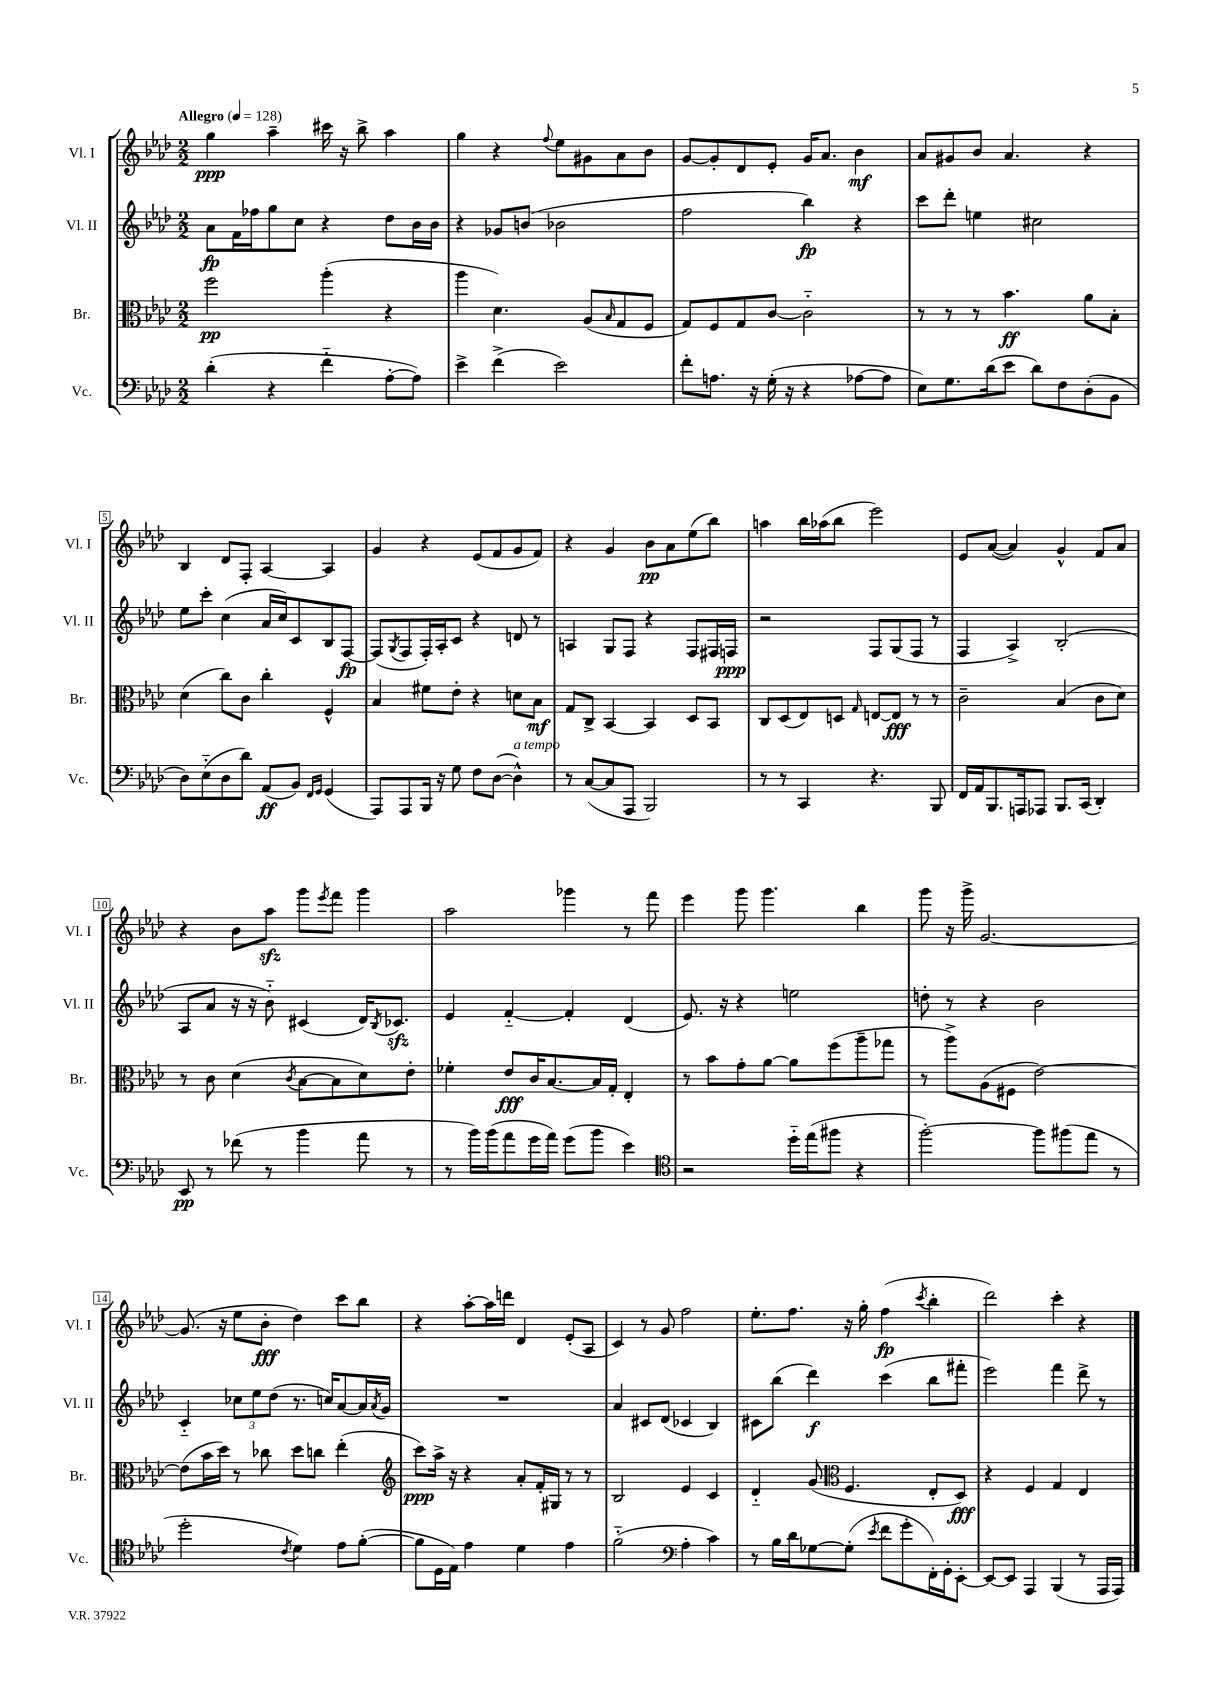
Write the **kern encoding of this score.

**kern	**kern	**kern	**kern
*staff4	*staff3	*staff2	*staff1
*clefF4	*clefC3	*clefG2	*clefG2
*k[b-e-a-d-]	*k[b-e-a-d-]	*k[b-e-a-d-]	*k[b-e-a-d-]
*M2/2	*M2/2	*M2/2	*M2/2
*MM128	*MM128	*MM128	*MM128
(4d-'\	2ff\	8a-\L	4gg\
.	.	16f\L	.
.	.	16ff-\J	.
4r	.	8gg\	4aa-~\
.	.	8cc\J	.
4f'~\	(4aa-'\	4r	16ccc#\
.	.	.	16r
.	.	.	8bb-^\
[8A-'\L	4r	8dd-\L	4aa-\
8A-\]J)	.	16b-\L	.
.	.	16b-\JJ	.
=	=	=	=
4e-^\	4aa-\	4r	4gg\
(4f^\	4.d-\)	8g-/L	4r
.	.	(8b/J	.
.	.	.	8qqff/
2e-\)	.	2b-\	8ee-\L
.	(8A-/L	.	8g#\
.	16qqB-/	.	.
.	8G/	.	8a-\
.	8F/J	.	8b-\J
=	=	=	=
8f'\L	8G/L)	2ff\	[8g/L
8.A\J	8F/	.	8g'/]
.	8G/	.	8d-/
16r	.	.	.
(16G'\	[8c/J	.	8e-'/J
16r	.	.	.
4r	2c'~\]	4bb-\)	16g/LK
.	.	.	8.a-/J
[8A-\L	.	4r	4b-\
8A-\]J	.	.	.
=	=	=	=
8E-\L)	8r	8ccc\L	8a-/L
8.G\	8r	8ddd-'\J	8g#/
.	8r	4ee\	8b-/J
(16d-\k	.	.	.
8e-\J	4.b-\	.	4.a-/
8d-\L)	.	2cc#\	.
8F\	.	.	.
(8D-'\	8a-\L	.	4r
8BB-\J	8B-'\J	.	.
=	=	=	=
8D-\L)	(4d-\	8ee-\L	4B-/
(8E-'~\	.	8ccc'\J	.
8D-\	8cc\L)	(4cc\	8d-/L
8d-\J)	8c\J	.	8F'/J
(8AA-/L	4cc'\	16a-/LL	[4A-/
.	.	16cc/J)	.
8BB-/J)	.	8c/	.
16qqFF/LL	.	.	.
16qqGG/JJ	.	.	.
(4GG/	4F^^/	8B-/	4A-/]
.	.	[8F/J	.
=	=	=	=
8AAA-/L)	4B-/	(8F/]L	4g/
.	.	8qG/	.
8AAA-/	.	8F/	.
16BBB-/Jk	8f#\L	16F'/L)	4r
16r	.	16A-'/J	.
8G\	8e-'\J	8c/J	.
8F\L	4r	4r	(8e-/L
([8D-\J	.	.	8f/
4D-^^\])	8d\L	8d/	8g/
.	8B-\J	8r	8f/J)
=	=	=	=
8r	8G/L	4A/	4r
([8C/L	8C^/J	.	.
8C/]	[4BB-/	8G/L	4g/
8AAA-/J	.	8F/J	.
2BBB-/)	4BB-/]	4r	8b-\L
.	.	.	8a-\
.	8D-/L	8F/L	(8ee-\
.	8BB-/J	16F#/L	8bb-\J)
.	.	16F/JJ	.
=	=	=	=
8r	8C/L	2r	4aa\
8r	(8D-/	.	.
4CC/	8E-/)	.	16bb-\LL
.	.	.	(16aa-\J
.	8D/J	.	8bb-\J
.	16qqG/	.	.
4.r	[8E/L	8F/L	2eee-\)
.	8E/]J	(8G/	.
.	8r	8F/J	.
8BBB-/	8r	8r	.
=	=	=	=
16FF/LL	2c~\	4F/	8e-/L
16AA-/J	.	.	.
8.BBB-/	.	.	([8a-/J
.	.	4A-^/)	4a-/])
16AAA/k	.	.	.
8AAA-/J	.	.	.
8.BBB-/L	(4B-/	(2B-'/	4g^^/
(16CC/Jk	.	.	.
4DD-'/)	8c\L	.	8f/L
.	8d-\J)	.	8a-/J
=	=	=	=
8EE-/	8r	8A-/L	4r
8r	8c\	8a-/J	.
(8f-\	(4d-\	16r	8b-\L
.	.	16r	.
8r	.	8b-'~\)	8aa-\J
.	8qc/	.	.
4b-\	[8B-\L	(4c#/	8ggg\L
.	.	.	8qeee-/
.	8B-\]	.	8fff\J
8a-\	8d-\)	16d-/LK)	4ggg\
.	.	8qB-/	.
.	.	8.c-/J	.
8r	8e-'\J	.	.
=	=	=	=
8r	4f-'\	4e-/	2aa-\
16b-\LL)	.	.	.
(16b-\J	.	.	.
8a-\	8e-/L	[4f'~/	.
16g\L	16c/K	.	.
16a-\JJ)	[8.B-/	.	.
(8g\L	.	4f'/]	4ggg-\
8b-\J	16B-/]L	.	.
.	16G'/JJ	.	.
4e-\)	4E-'/	(4d-/	8r
.	.	.	8fff\
=	=	=	=
*clefC4	*	*	*
2r	8r	8.e-/)	4eee-\
.	8b-\L	.	.
.	.	16r	.
.	8g'\	4r	8ggg\
.	[8a-\J	.	4.ggg\
16dd-'~\LL	8a-\]L	2ee\	.
(16ee-\J	.	.	.
8ff#\J	(8ff\	.	.
4r	8aa-~\	.	4bb-\
.	8gg-\J	.	.
=	=	=	=
[2ff'\)	8r	8dd'\	8ggg\
.	8aa-^\L)	8r	16r
.	.	.	16ggg^\
.	(8A-\	4r	[2.g/
.	8F#\J	.	.
8ff\]L	[2e-\)	2b-\	.
(8ff#\	.	.	.
8ee-\J	.	.	.
8r	.	.	.
=	=	=	=
2dd-'\	(8e-\]L	4c'~/	(8.g/]
.	16b-\L	.	.
.	16dd-\JJ)	.	16r
.	8r	12cc-\L	8ee-\L
.	.	12ee-\	.
.	8cc-\	.	8b-'\J
.	.	(12dd-\J	.
8qc/	.	.	.
4d-\)	8dd-\L	8.r	4dd-\)
.	8cc\J	.	.
.	.	16cc/LK)	.
8e-\L	(4ee-'\	[8a-/	8ccc\L
([8f'\J	.	16a-/]L	8bb-\J
.	.	8qa-/	.
.	.	16g/JJ	.
=	=	=	=
*	*clefG2	*	*
8f\]L	8ccc\L)	1r	4r
16D-\L	16aa-^\Jk	.	.
16E-\JJ)	16r	.	.
4e-\	4r	.	[8aa-'\L
.	.	.	16aa-\]L
.	.	.	16ddd\JJ
4d-\	8a-'/L	.	4d-/
.	16f'/L	.	.
.	16G#/JJ	.	.
4e-\	8r	.	(8e-'/L
.	8r	.	8A-/J
=	=	=	=
(2f'~\	2B-/	4a-/	4c/)
.	.	8c#/L	8r
.	.	(8d-/J	8g/
*clefF4	*	*	*
4A-'\	4e-/	4c-/	2ff\
4c\)	4c/	4B-/)	.
=	=	=	=
8r	4d-'~/	8c#\L	8.ee-'\L
16B-\LL	.	(8bb-\J	.
16d-\J	.	.	8.ff\J
[8G-\	(8g/	4ddd-\)	.
*	*clefC3	*	*
(8G-'\]J	4.F/	.	16r
.	.	.	16gg'\
8qe-/	.	.	.
8f\L	.	(4ccc\	(4ff\
8g'\	.	.	.
.	.	.	8qccc/
16FF'\L)	8E-'/L	8bb-\L	4bb-'\
16GG'\J	.	.	.
[8EE-'\J	8D-/J)	8fff#'\J	.
=	=	=	=
8EE-/_L	4r	2eee-\)	2ddd-\)
8EE-/]J	.	.	.
4AAA-/	4F/	.	.
(4BBB-/	4G/	4fff\	4ccc'\
8r	4E-/	8ddd-^\	4r
16AAA-/LL	.	8r	.
16AAA-/JJ)	.	.	.
==	==	==	==
*-	*-	*-	*-
